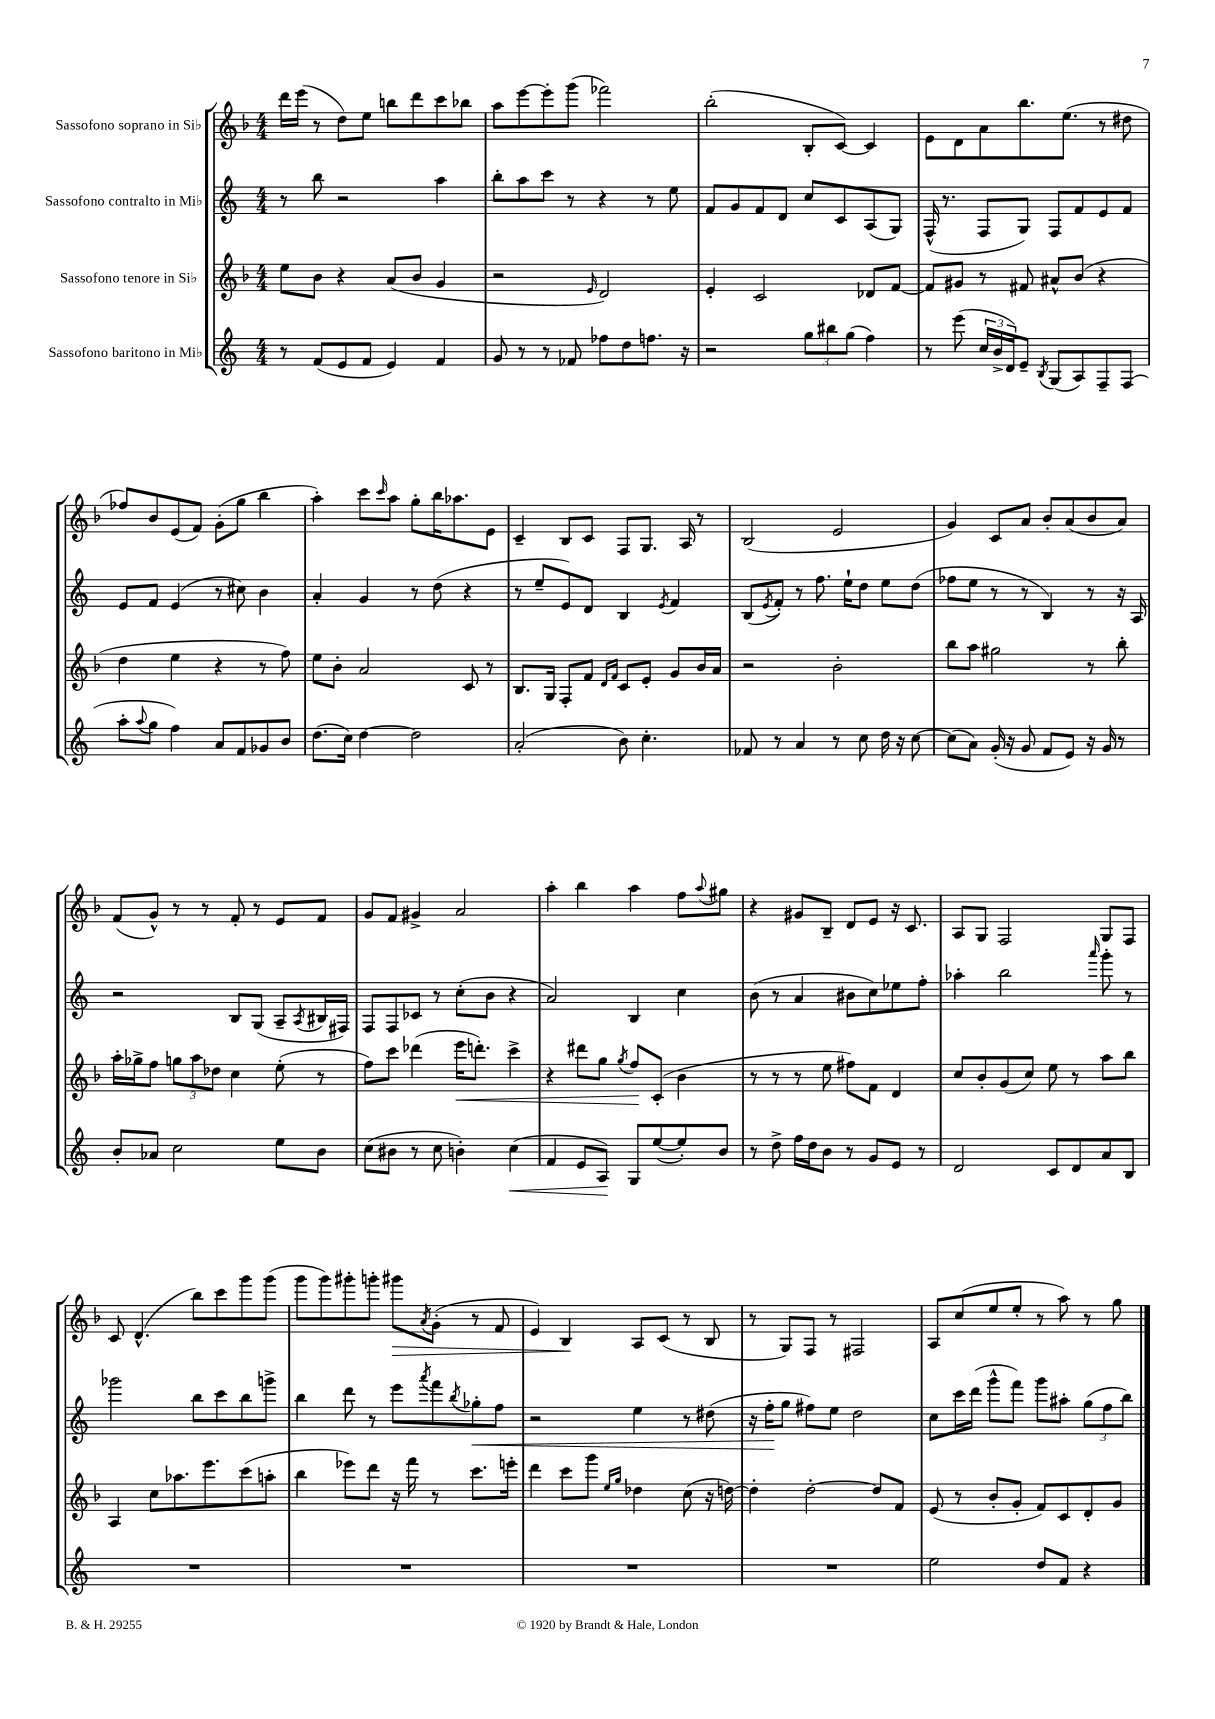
<<
\new StaffGroup <<
\new Staff = "s0" \with { instrumentName = "Sassofono soprano in Sib" } {
    \clef treble \key f \major \numericTimeSignature \time 4/4
    d'''16 e'''16( r8 d''8) e''8 b''8 d'''8 c'''8 bes''8 |
    a''8 e'''8~ e'''8-. g'''8( fes'''2) |
    bes''2-.( bes8-. c'8~) c'4 |
    e'8 d'8 a'8 bes''8. e''8.( r8 dis''8 |
    fes''8) bes'8 e'8( f'8) g'8-.( g''8 bes''4 |
    a''4-.) c'''8 \grace { c'''16 } a''8 g''8-. bes''16 aes''8. e'8 |
    c'4-- bes8 c'8 f8 g8. a16 r8 |
    bes2( e'2 |
    g'4) c'8 a'8 bes'8-. a'8( bes'8 a'8) |
    f'8( g'8-^) r8 r8 f'8-. r8 e'8 f'8 |
    g'8 f'8 gis'4-> a'2 |
    a''4-. bes''4 a''4 f''8 \appoggiatura { a''8 } gis''8 |
    r4 gis'8 bes8-- d'8 e'8 r16 c'8. |
    a8 g8 f2 g8 f8 |
    c'8 d'4.-^( bes''8) c'''8 g'''8 g'''8( |
    g'''8 g'''8) gis'''8-. g'''8-. gis'''8\> \acciaccatura { a'8 } g'8-.( r8 f'8 |
    e'4) bes4\! a8 c'8( r8 bes8 |
    r8 g8) f8 r8 fis2 |
    a8 c''8( e''8 e''8-. r8 a''8) r8 g''8 \bar "|." |
}
\new Staff = "s1" \with { instrumentName = "Sassofono contralto in Mib" } {
    \clef treble \key c \major \numericTimeSignature \time 4/4
    r8 b''8 r2 a''4 |
    b''8-. a''8 c'''8 r8 r4 r8 e''8 |
    f'8 g'8 f'8 d'8 c''8 c'8 a8( g8) |
    f16-^( r8. f8 g8) f8 f'8 e'8 f'8 |
    e'8 f'8 e'4( r8 cis''8) b'4 |
    a'4-. g'4 r8 d''8( r4 |
    r8 e''8-- e'8) d'8 b4 \acciaccatura { e'8 } f'4 |
    b8( \acciaccatura { e'8 } f'8-.) r8 f''8. e''16-! d''8 e''8 d''8( |
    fes''8 e''8 r8 r8 b4) r8 r16 a16 |
    r2 b8 g8( a8-- \acciaccatura { a8 } bis16 fis16) |
    f8 f8 ces'8 r8 c''8-.( b'8 r4 |
    a'2) b4 c''4 |
    b'8( r8 a'4 bis'8 c''8) ees''8 f''8-. |
    aes''4-. b''2 \grace { a'''16 } g'''8-. r8 |
    ges'''2 b''8 c'''8 b''8 g'''8-> |
    b''4 d'''8 r8 e'''8 \acciaccatura { a'''8 } f'''8 \acciaccatura { b''8 } ges''8-.\< f''8 |
    r2 e''4 r8 dis''8( |
    r16 f''16-.\! g''8 fis''8) e''8 d''2 |
    c''8 c'''16 d'''16( g'''8-^ f'''8) g'''8 ais''8-. \tuplet 3/2 { g''8( f''8 b''8) } \bar "|." |
}
\new Staff = "s2" \with { instrumentName = "Sassofono tenore in Sib" } {
    \clef treble \key f \major \numericTimeSignature \time 4/4
    e''8 bes'8 r4 a'8( bes'8 g'4 |
    r2 \grace { e'16 } d'2) |
    e'4-. c'2 des'8 f'8~ |
    f'8 gis'8 r8 fis'8 ais'8-^ bes'8( r4 |
    d''4 e''4 r4 r8 f''8) |
    e''8 bes'8-. a'2 c'8 r8 |
    bes8. g16 f8-. f'8 \grace { d'16 f'16 } c'8 e'8-. g'8 bes'16 a'16 |
    r2 bes'2-. |
    bes''8 a''8 gis''2 r8 bes''8-. |
    a''16-. ges''16-> f''8 \tuplet 3/2 { g''8 a''8 des''8 } c''4 e''8-.( r8 |
    f''8) c'''8 des'''4( e'''16\< d'''8.-.) c'''4-> |
    r4 dis'''8 g''8 \acciaccatura { g''8 } f''8\! c'8-.( bes'4 |
    r8 r8 r8 e''8 fis''8) f'8 d'4 |
    c''8 bes'8-. g'8( c''8) e''8 r8 a''8 bes''8 |
    a4 c''8 aes''8. e'''8. c'''8( a''8-. |
    bes''4 ees'''8) d'''8 r16 f'''16 r8 c'''8. e'''16-. |
    d'''4 c'''8 g'''8 \grace { e''16 g''16 } des''4 c''8( r16 d''16~) |
    d''4-. d''2~-. d''8 f'8 |
    e'8( r8 bes'8-. g'8-. f'8) c'8 d'8-. g'8 \bar "|." |
}
\new Staff = "s3" \with { instrumentName = "Sassofono baritono in Mib" } {
    \clef treble \key c \major \numericTimeSignature \time 4/4
    r8 f'8( e'8 f'8 e'4) f'4 |
    g'8 r8 r8 fes'8 fes''8 d''8 f''8. r16 |
    r2 \tuplet 3/2 { g''8 bis''8 g''8( } f''4) |
    r8 e'''8( \tuplet 3/2 { c''16 b'16-> d'16) } e'8-- \acciaccatura { b8 } g8( a8) f8-- f8( |
    a''8-. \appoggiatura { a''8 } g''8 f''4) a'8 f'8 ges'8 b'8 |
    d''8.( c''16) d''4~ d''2 |
    a'2-.( b'8) c''4.-. |
    fes'8 r8 a'4 r8 c''8 d''16 r16 c''8~ |
    c''8( a'8) g'16-.( r16 g'8 f'8 e'8) r16 g'16 r8 |
    b'8-. aes'8 c''2 e''8 b'8 |
    c''8( bis'8 r8 c''8 b'4-.) c''4\<( |
    f'4 e'8 a8\!) g8 e''8~( e''8-.) b'8 |
    r8 d''8-> f''16 d''16 b'8 r8 g'8 e'8 r8 |
    d'2 c'8 d'8 a'8 b8 |
    R1 |
    R1 |
    R1 |
    R1 |
    e''2 d''8 f'8 r4 \bar "|." |
}
>>
>>
\layout { \context { \Score \remove "Bar_number_engraver" } }
